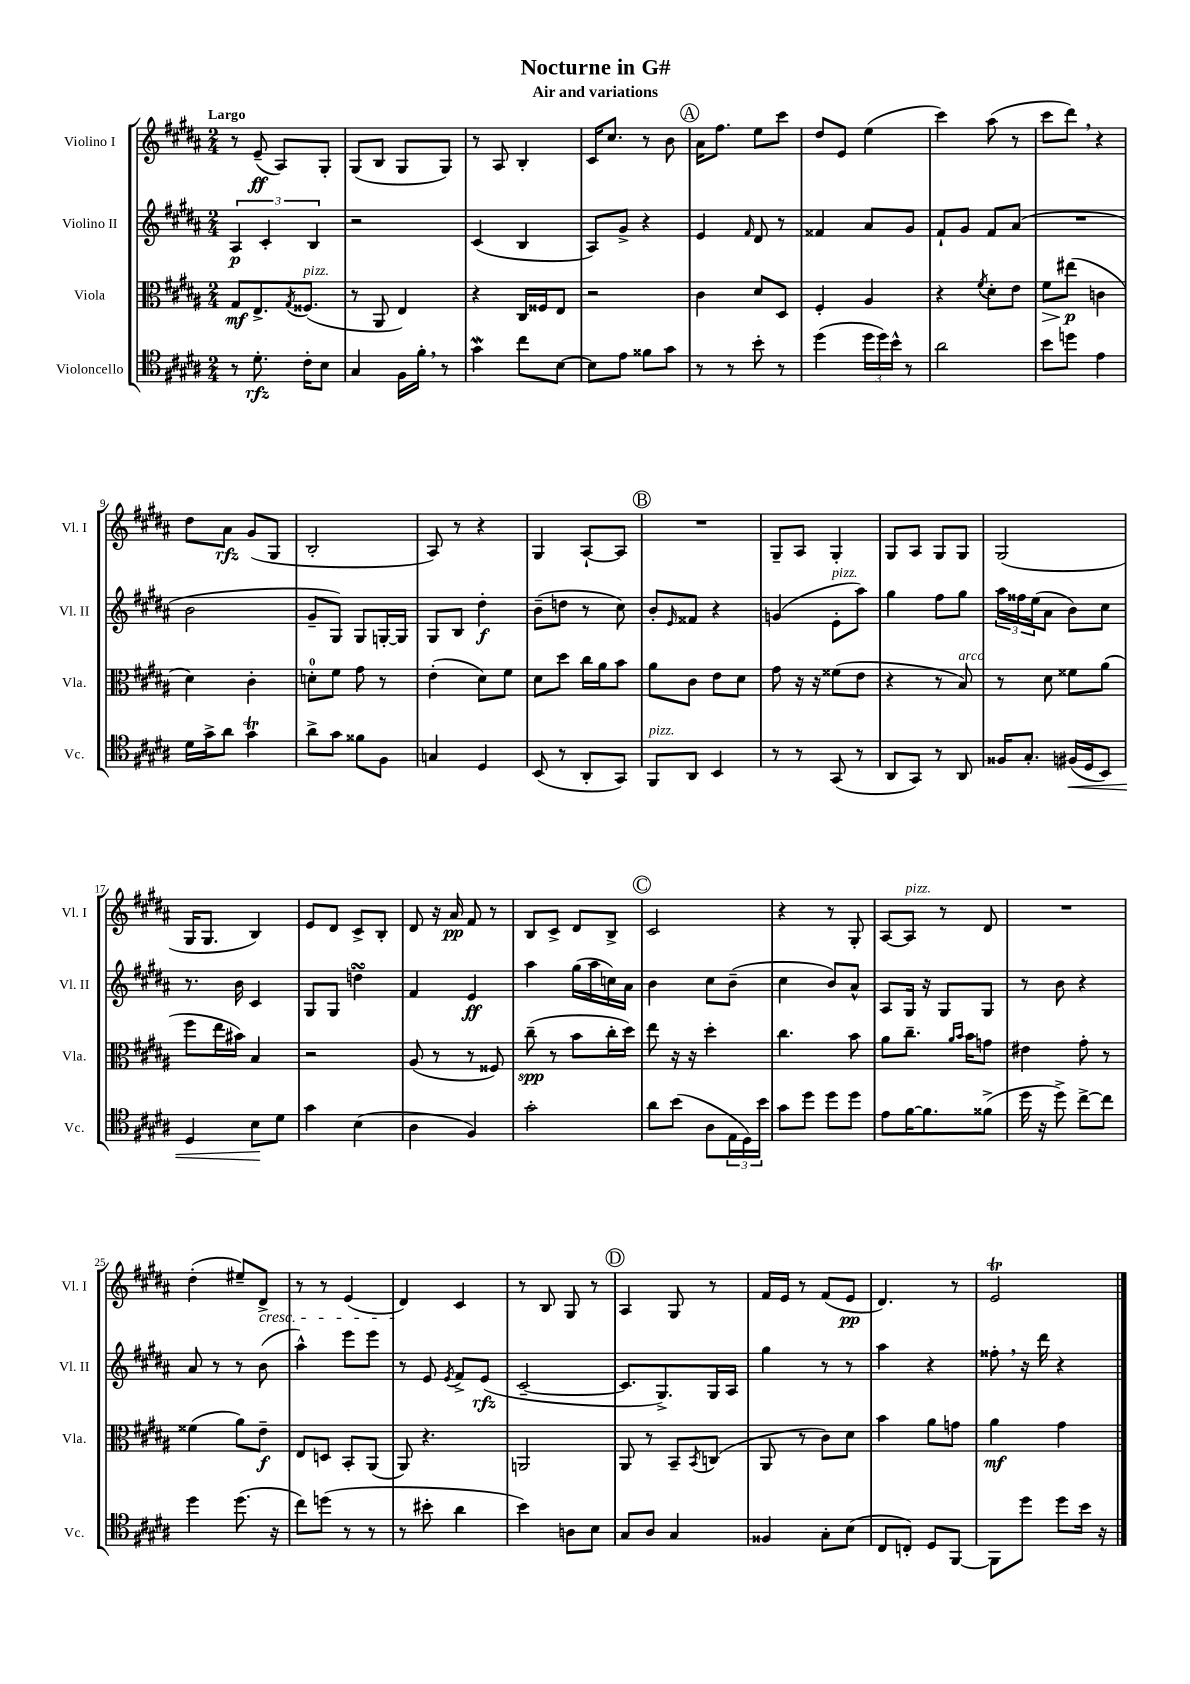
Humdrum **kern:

**kern	**dynam	**kern	**dynam	**kern	**dynam	**kern	**dynam
*part4	*part4	*part3	*part3	*part2	*part2	*part1	*part1
*staff4	*staff4	*staff3	*staff3	*staff2	*staff2	*staff1	*staff1
*I"Violoncello	*	*I"Viola	*	*I"Violino II	*	*I"Violino I	*
*I'Vc.	*	*I'Vla.	*	*I'Vl. II	*	*I'Vl. I	*
*clefC4	*	*clefC3	*	*clefG2	*	*clefG2	*
*k[f#c#g#d#a#]	*	*k[f#c#g#d#a#]	*	*k[f#c#g#d#a#]	*	*k[f#c#g#d#a#]	*
*M2/4	*	*M2/4	*	*M2/4	*	*M2/4	*
=1	=1	=1	=1	=1	=1	=1	=1
!	!	!	!	!	!	!LO:TX:a:B:t=Largo	!
8r	.	8G#/L	mf	6A#/	p	8r	.
8.d#'\	rfz	8.E^/	.	.	.	(8e~/	ff
.	.	.	.	6c#'/	.	.	.
.	.	.	.	.	.	8A#/L)	.
.	.	8qG#/	.	.	.	.	.
!	!	!LO:TX:a:i:t=pizz.	!	!	!	!	!
16c#'\KL	.	(8.F##X/J	.	.	.	.	.
.	.	.	.	6B/	.	.	.
8B\J	.	.	.	.	.	8G#'/J	.
=2	=2	=2	=2	=2	=2	=2	=2
4G#/	.	8r	.	2r	.	(8G#/L	.
.	.	8AA#/	.	.	.	8B/J	.
16F#\LL	.	4E/)	.	.	.	8G#/L	.
16f#',\JJ	.	.	.	.	.	.	.
8r	.	.	.	.	.	8G#/J)	.
=3	=3	=3	=3	=3	=3	=3	=3
4g#W\	.	4r	.	(4c#/	.	8r	.
.	.	.	.	.	.	8A#/	.
8cc#\L	.	16C#/LL	.	4B/	.	4B'/	.
.	.	16F##X/J	.	.	.	.	.
[8B\J	.	8E/J	.	.	.	.	.
=4	=4	=4	=4	=4	=4	=4	=4
8B\L]	.	2r	.	8A#/L)	.	16c#/KL	.
.	.	.	.	.	.	8.cc#/J	.
8e\J	.	.	.	8g#^/J	.	.	.
8f##X\L	.	.	.	4r	.	8r	.
8g#\J	.	.	.	.	.	8b\	.
!!LO:REH:place=s1:t=A
=5	=5	=5	=5	=5	=5	=5	=5
8r	.	4c#\	.	4e/	.	16a#\KL	.
.	.	.	.	.	.	8.ff#\J	.
8r	.	.	.	.	.	.	.
.	.	.	.	16qqf#/	.	.	.
8b'\	.	8d#/L	.	8d#/	.	8ee\L	.
8r	.	8D#/J	.	8r	.	8ccc#\J	.
=6	=6	=6	=6	=6	=6	=6	=6
(4dd#\	.	4F#'/	.	4f##X/	.	8dd#/L	.
.	.	.	.	.	.	8e/J	.
24dd#\LL	.	4A#/	.	8a#/L	.	(4ee\	.
24dd#\)	.	.	.	.	.	.	.
24b^^\JJ	.	.	.	.	.	.	.
8r	.	.	.	8g#/J	.	.	.
=7	=7	=7	=7	=7	=7	=7	=7
2a#\	.	4r	.	8f#`/L	.	4ccc#\)	.
.	.	.	.	8g#/J	.	.	.
.	.	8qf#/	.	.	.	.	.
.	.	8d#'\L	.	8f#/L	.	(8aa#\	.
.	.	8e\J	.	(8a#/J	.	8r	.
=8	=8	=8	=8	=8	=8	=8	=8
!	!	!	!LO:HP:b	!	!	!	!
8b\L	.	8f#\L	>	2r	.	8ccc#\L	.
8ddn\J	.	(8ee#X\J	p	.	.	8ddd#,\J)	.
4e\	.	4cn\	]	.	.	4r	.
!!LO:LB:g=z
=9	=9	=9	=9	=9	=9	=9	=9
16d#\LL	.	4d#\)	.	2b\	.	8dd#\L	.
16g#^\J	.	.	.	.	.	.	.
8a#\J	.	.	.	.	.	8a#\J	rfz
4g#T\	.	4c#'\	.	.	.	(8g#/L	.
.	.	.	.	.	.	8G#/J	.
=10	=10	=10	=10	=10	=10	=10	=10
8a#^\L	.	8dn'\L	.	8g#~/L	.	2B'/	.
8g#\J	.	8f#\J	.	8G#/J)	.	.	.
8f##X\L	.	8g#\	.	8G#/L	.	.	.
8F#\J	.	8r	.	[16Gn'/L	.	.	.
.	.	.	.	16G/JJ]	.	.	.
=11	=11	=11	=11	=11	=11	=11	=11
4Gn/	.	(4e'\	.	8G#/L	.	8A#/)	.
.	.	.	.	8B/J	.	8r	.
4D#/	.	8d#\L)	.	4dd#'\	f	4r	.
.	.	8f#\J	.	.	.	.	.
=12	=12	=12	=12	=12	=12	=12	=12
(8BB/	.	8d#\L	.	(8b~\L	.	4G#/	.
8r	.	8dd#\J	.	8ddn\J	.	.	.
8AA#'/L	.	16cc#\LL	.	8r	.	[8A#`/L	.
.	.	16a#\J	.	.	.	.	.
8GG#/J)	.	8b\J	.	8cc#\)	.	8A#/J]	.
!!LO:REH:place=s1:t=B
=13	=13	=13	=13	=13	=13	=13	=13
!LO:TX:a:i:t=pizz.	!	!	!	!	!	!	!
8FF#/L	.	8a#\L	.	8b'/L	.	2r	.
.	.	.	.	16qqe/	.	.	.
8AA#/J	.	8c#\J	.	8f##X/J	.	.	.
4BB/	.	8e\L	.	4r	.	.	.
.	.	8d#\J	.	.	.	.	.
=14	=14	=14	=14	=14	=14	=14	=14
8r	.	8g#\	.	(4gn/	.	8G#~/L	.
8r	.	16r	.	.	.	8A#/J	.
.	.	16r	.	.	.	.	.
!	!	!	!	!LO:TX:a:i:t=pizz.	!	!	!
(8GG#/	.	(8f##X\L	.	8e'\L	.	4G#'/	.
8r	.	8e\J	.	8aa#\J)	.	.	.
=15	=15	=15	=15	=15	=15	=15	=15
8AA#/L	.	4r	.	4gg#\	.	8G#/L	.
8GG#/J)	.	.	.	.	.	8A#/J	.
8r	.	8r	.	8ff#\L	.	8G#/L	.
!	!	!LO:TX:a:i:t=arco	!	!	!	!	!
8AA#/	.	8B/)	.	8gg#\J	.	8G#/J	.
=16	=16	=16	=16	=16	=16	=16	=16
16F##X/KL	.	8r	.	24aa#\LL	.	(2G#/	.
.	.	.	.	24ff##X\	.	.	.
8.G#'/J	.	.	.	.	.	.	.
.	.	.	.	(24ee\J	.	.	.
.	.	8d#\	.	8a#\J	.	.	.
!	!LO:HP:b	!	!	!	!	!	!
(16F#X/LL	<	8f##X\L	.	8b\L)	.	.	.
16D#/J	.	.	.	.	.	.	.
8BB/J)	.	(8a#\J	.	8cc#\J	.	.	.
!!LO:LB:g=z
=17	=17	=17	=17	=17	=17	=17	=17
4D#/	.	8ff#\L	.	8.r	.	16G#/KL	.
.	.	.	.	.	.	8.G#/J	.
.	.	16ee\L	.	.	.	.	.
.	.	16b#X\JJ)	.	16b\	.	.	.
8B\L	.	4B/	.	4c#/	.	4B/)	.
8d#\J	[	.	.	.	.	.	.
=18	=18	=18	=18	=18	=18	=18	=18
4g#\	.	2r	.	8G#/L	.	8e/L	.
.	.	.	.	8G#/J	.	8d#/J	.
(4B\	.	.	.	4ddnsSSs\	.	8c#^/L	.
.	.	.	.	.	.	8B'/J	.
=19	=19	=19	=19	=19	=19	=19	=19
4A#\	.	(8A#/	.	4f#/	.	8d#/	.
.	.	8r	.	.	.	16r	.
.	.	.	.	.	.	16a#/	pp
4F#/)	.	8r	.	4e/	ff	8f#/	.
.	.	8F##X/)	.	.	.	8r	.
=20	=20	=20	=20	=20	=20	=20	=20
2g#'\	.	(8cc#~\	spp	4aa#\	.	8B/L	.
.	.	8r	.	.	.	8c#^/J	.
.	.	8b\L	.	(16gg#\LL	.	8d#/L	.
.	.	.	.	16aa#\	.	.	.
.	.	16cc#'\L	.	16ccn\)	.	8B^/J	.
.	.	16dd#\JJ)	.	16a#\JJ	.	.	.
!!LO:REH:place=s1:t=C
=21	=21	=21	=21	=21	=21	=21	=21
8a#\L	.	8ee\	.	4b\	.	2c#/	.
(8b\J	.	16r	.	.	.	.	.
.	.	16r	.	.	.	.	.
8A#\L	.	4dd#'\	.	8cc#\L	.	.	.
24E\L	.	.	.	(8b~\J	.	.	.
24D#\)	.	.	.	.	.	.	.
24b\JJ	.	.	.	.	.	.	.
=22	=22	=22	=22	=22	=22	=22	=22
8g#\L	.	4.cc#\	.	4cc#\	.	4r	.
8dd#\J	.	.	.	.	.	.	.
8dd#\L	.	.	.	8b/L)	.	8r	.
8dd#\J	.	8b\	.	8a#^^/J	.	8G#'/	.
=23	=23	=23	=23	=23	=23	=23	=23
8e\L	.	8a#\L	.	8A#/L	.	[8A#/L	.
!	!	!	!	!	!	!LO:TX:a:i:t=pizz.	!
[16f#\K	.	8.cc#~\J	.	16G#/Jk	.	8A#/J]	.
8.f#\]	.	.	.	16r	.	.	.
.	.	.	.	8G#/L	.	8r	.
.	.	16qqa#/LL	.	.	.	.	.
.	.	16qqb/JJ	.	.	.	.	.
.	.	16b\KL	.	.	.	.	.
(8f##X^\J	.	8gn\J	.	8G#/J	.	8d#/	.
=24	=24	=24	=24	=24	=24	=24	=24
16dd#\	.	4e#X\	.	8r	.	2r	.
16r	.	.	.	.	.	.	.
8dd#^\)	.	.	.	8b\	.	.	.
[8cc#^\L	.	8g#'\	.	4r	.	.	.
8cc#\J]	.	8r	.	.	.	.	.
!!LO:LB:g=z
=25	=25	=25	=25	=25	=25	=25	=25
4dd#\	.	(4f##X\	.	8a#/	.	(4dd#'\	.
.	.	.	.	8r	.	.	.
(8.dd#\	.	8a#\L)	.	8r	.	8ee#X~/L)	.
!	!	!	!	!	!	!LO:TX:b:i:t=cresc.	!
.	.	8e~\J	f	(8b\	.	8d#^/J	.
16r	.	.	.	.	.	.	.
=26	=26	=26	=26	=26	=26	=26	=26
8cc#\L)	.	8E/L	.	4aa#^^\)	.	8r	.
(8ddn\J	.	8Dn/J	.	.	.	8r	.
8r	.	8BB'/L	.	8eee\L	.	(4e/	.
8r	.	(8AA#/J	.	8eee\J	.	.	.
=27	=27	=27	=27	=27	=27	=27	=27
8r	.	8AA#/)	.	8r	.	4d#/)	.
8b#X'\	.	4.r	.	8e/	.	.	.
.	.	.	.	8qe/	.	.	.
4a#\	.	.	.	8f#^/L	.	4c#/	.
.	.	.	.	(8e/J	rfz	.	.
=28	=28	=28	=28	=28	=28	=28	=28
4b\)	.	2AAn/	.	[2c#~/	.	8r	.
.	.	.	.	.	.	8B/	.
8An\L	.	.	.	.	.	8G#/	.
8B\J	.	.	.	.	.	8r	.
!!LO:REH:place=s1:t=D
=29	=29	=29	=29	=29	=29	=29	=29
8G#/L	.	8AA#/	.	8.c#/L]	.	4A#/	.
8A#/J	.	8r	.	.	.	.	.
.	.	.	.	8.G#^/)	.	.	.
4G#/	.	8BB~/L	.	.	.	8G#/	.
.	.	8qBB/	.	.	.	.	.
.	.	(8Cn/J	.	16G#/L	.	8r	.
.	.	.	.	16A#/JJ	.	.	.
=30	=30	=30	=30	=30	=30	=30	=30
4F##X/	.	8AA#/	.	4gg#\	.	16f#/LL	.
.	.	.	.	.	.	16e/JJ	.
.	.	8r	.	.	.	8r	.
8G#'\L	.	8c#\L)	.	8r	.	(8f#/L	.
(8B\J	.	8d#\J	.	8r	.	8e/J	pp
=31	=31	=31	=31	=31	=31	=31	=31
8C#/L	.	4b\	.	4aa#\	.	4.d#/)	.
8Cn'/J)	.	.	.	.	.	.	.
8D#/L	.	8a#\L	.	4r	.	.	.
[8FF#/J	.	8gn\J	.	.	.	8r	.
=32	=32	=32	=32	=32	=32	=32	=32
8FF#\L]	.	4a#\	mf	8ff##X',\	.	2eT/	.
8dd#\J	.	.	.	16r	.	.	.
.	.	.	.	16ddd#\	.	.	.
8dd#\L	.	4g#\	.	4r	.	.	.
16b\Jk	.	.	.	.	.	.	.
16r	.	.	.	.	.	.	.
==	==	==	==	==	==	==	==
*-	*-	*-	*-	*-	*-	*-	*-
